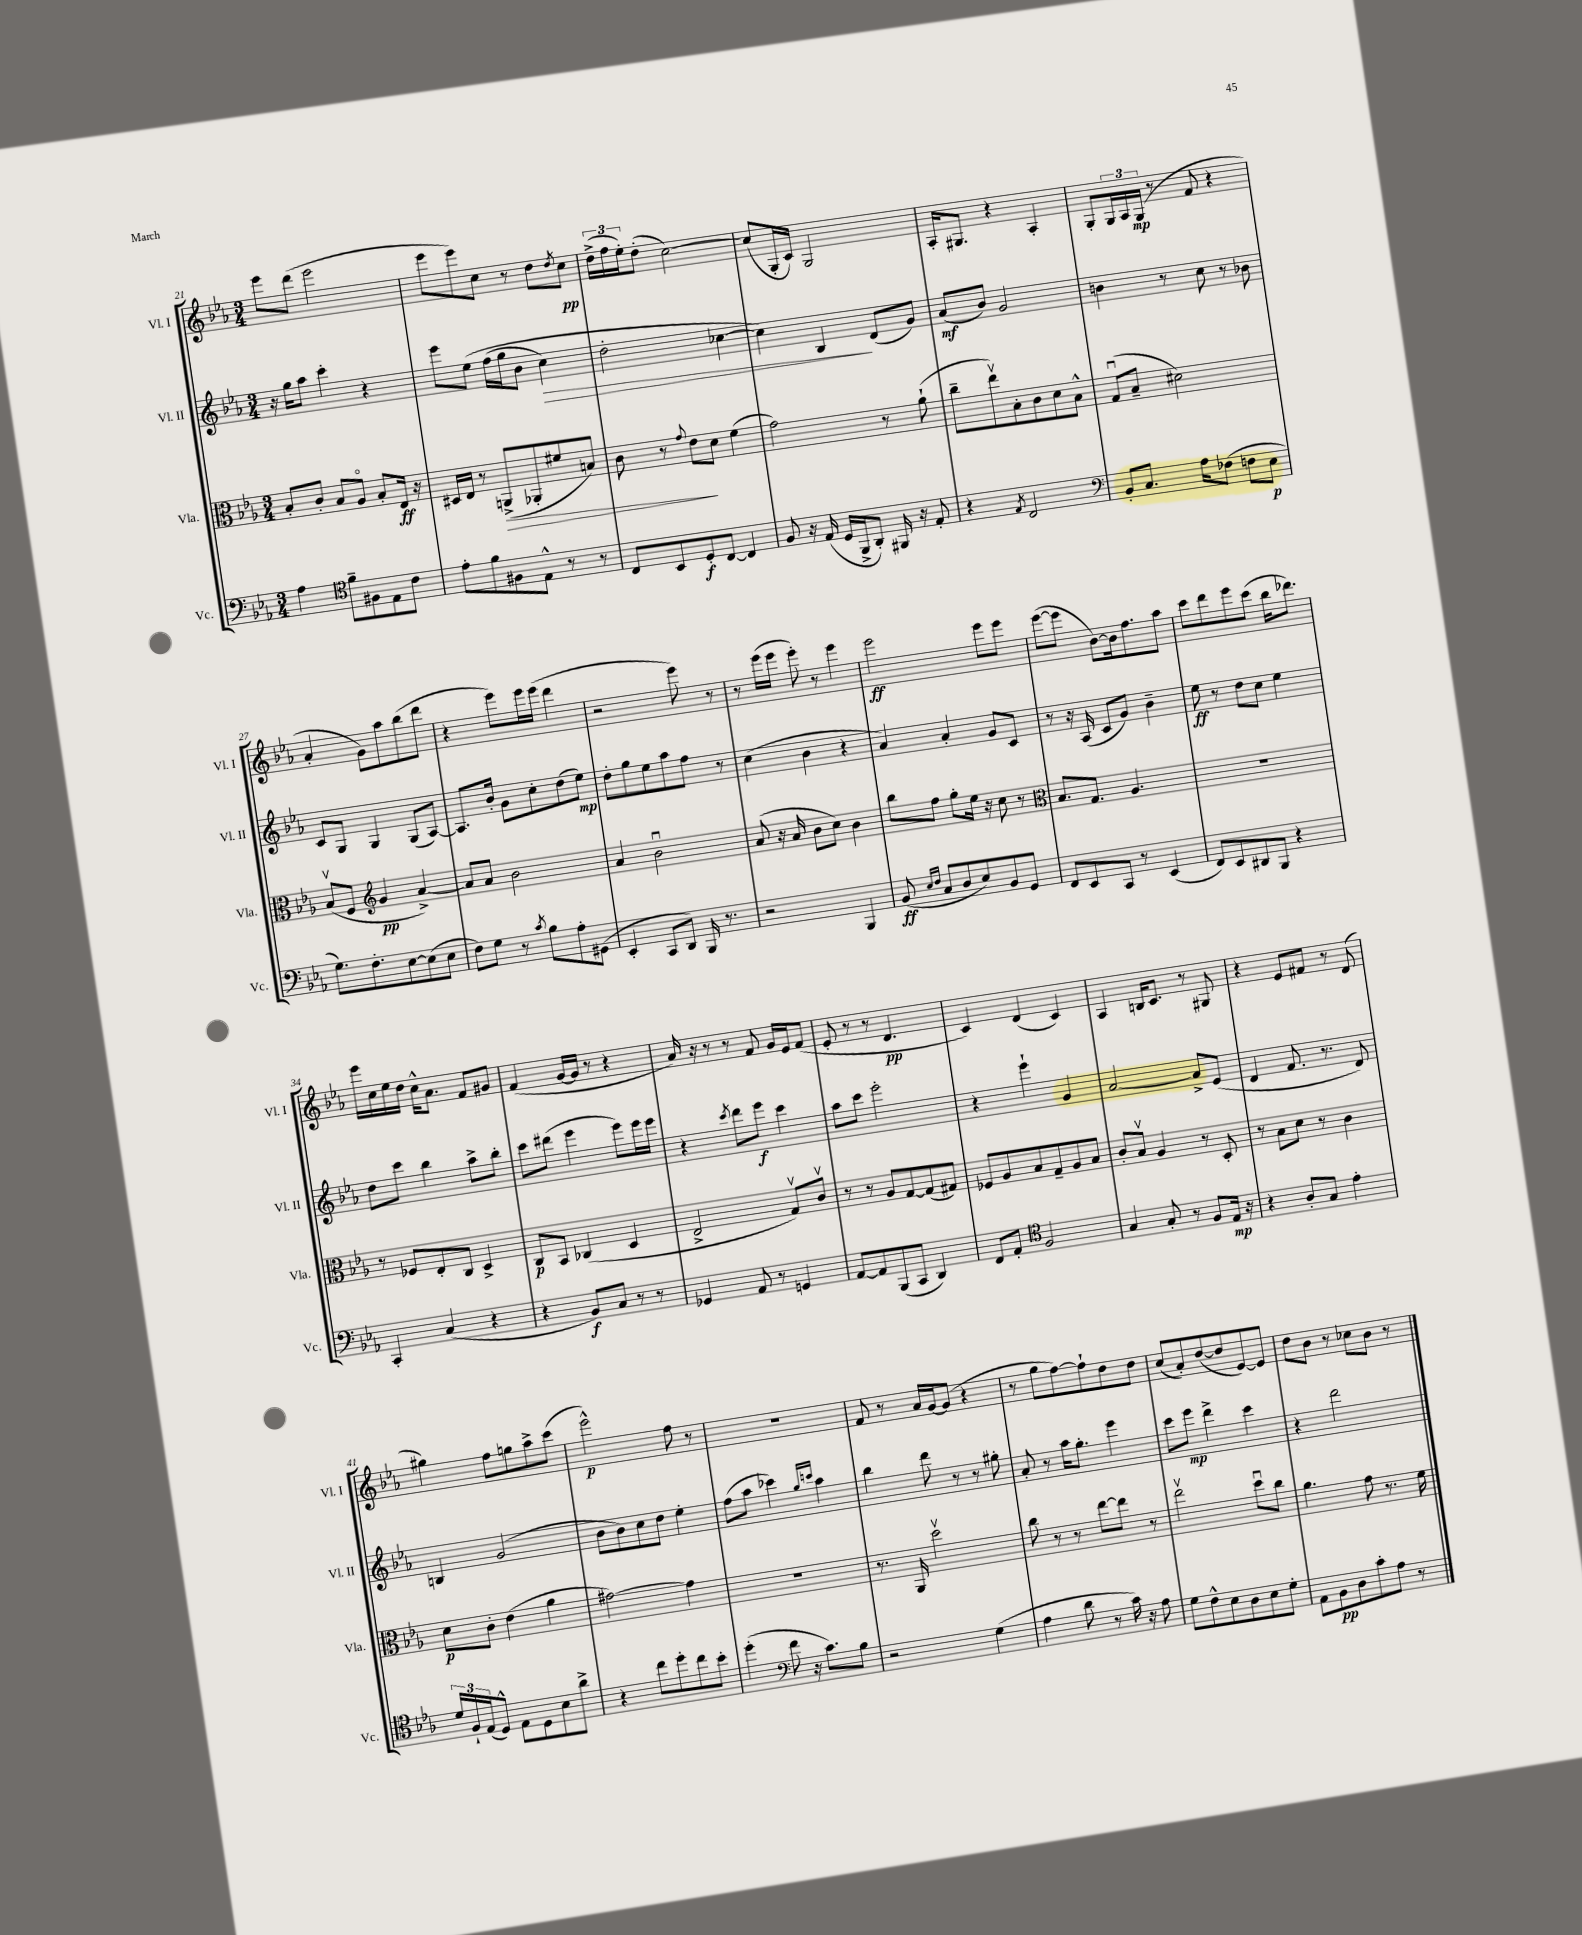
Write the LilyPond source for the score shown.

<<
\new StaffGroup <<
\new Staff = "s0" \with { instrumentName = "Vl. I" shortInstrumentName = "Vl. I" } {
    \clef treble \key ees \major \numericTimeSignature \time 3/4
    ees'''8 d'''8( ees'''2 |
    ees'''8 ees'''8) c''8 r8 d''8 \acciaccatura { d''8 } c''8\pp |
    \tuplet 3/2 { d''16->( f''16 ees''16-.) } d''8-.( c''2~) |
    c''8( g16-. c'16) g2 |
    aes16-. gis8. r4 aes4-. |
    g8-. \tuplet 3/2 { g16 aes16 g16\mp( } r8 f'8 r4 |
    aes'4-. g'8) aes''8 bes''8( d'''8 |
    r4 ees'''8) ees'''16 ees'''16( d'''4 |
    r2 ees'''8) r8 |
    r8 ees'''16( ees'''16 ees'''8-.) r8 ees'''4 |
    ees'''2\ff ees'''8 ees'''8 |
    ees'''8~( ees'''8 bes'8~) bes'16 f''8. aes''8 |
    c'''8 d'''8 ees'''8 c'''8( bes''16 des'''8.) |
    ees'''16 c''16 ees''16 d''16 c''16-^ aes'8. f'8 gis'8 |
    f'4( g'16~ g'16 r8 r4 |
    aes'16) r16 r8 r8 f'8 g'16 ees'16 f'8( |
    ees'8-. r8 r8 d'4.\pp |
    c'4) d'4( c'4) |
    aes4 b16 c'8. r8 gis8 |
    r4 ees'8 fis'8 r8 d'8( |
    gis''4) f''8 g''8 aes''8-> c'''8( |
    ees'''2-^\p) f''8 r8 |
    R2. |
    f'8 r8 aes'16 g'16~ g'8( r4 |
    r8 g''8 f''8~) f''8-! d''8 d''8 |
    c''8( aes'8-.) d''8~( d''8 ees'8~) ees'8 |
    d''8 bes'8 r8 ces''8 bes'8 r8 \bar "|." |
}
\new Staff = "s1" \with { instrumentName = "Vl. II" shortInstrumentName = "Vl. II" } {
    \clef treble \key ees \major \numericTimeSignature \time 3/4
    r16 g''16 aes''8 c'''4-. r4 |
    ees'''8 ees''8\( f''16( g''16 bes'8 c''4\>) |
    d''2-. ces''4~ |
    ces''4\) bes4\! d'8( g'8) |
    aes'8\mf( bes'8) g'2 |
    b'4 r8 c''8 r8 bes'8 |
    c'8 g8 g4 g8( aes8~) |
    aes8. bes'16-. g'8 c''8-. d''8( ees''8\mp) |
    d''8-. g''8 ees''8 aes''8 f''8 r8 |
    c''4( bes'4 r4 |
    aes'4) aes'4-. g'8 c'8 |
    r8 r16 aes16( c'8 g'8) bes'4-- |
    ees''8\ff r8 d''8 c''8 ees''4 |
    d''8 c'''8 bes''4 aes''8-> bes''8-. |
    c'''8 dis'''8( ees'''4 ees'''8) ees'''16 ees'''16 |
    r4 \acciaccatura { c'''8 } d'''8 ees'''8\f c'''4 |
    aes''8 c'''8 ees'''2-. |
    r4 ees'''4-! g'4 |
    aes'2~ aes'8-> ees'8( |
    d'4 f'8. r8. d'8) |
    b4 g'2( |
    bes'8 bes'8) c''8 d''8 ees''4-. |
    f''8( aes''8 ces'''4) \grace { g''16 c'''16 } aes''4 |
    bes''4 d'''8 r8 r8 gis''8-. |
    aes'8-. r8 aes''16 g''8.-. ees'''4 |
    c'''8 ees'''8\mp d'''4-> c'''4 |
    r4 d'''2 \bar "|." |
}
\new Staff = "s2" \with { instrumentName = "Vla." shortInstrumentName = "Vla." } {
    \clef alto \key ees \major \numericTimeSignature \time 3/4
    bes8-. c'8-. bes8 aes8\flageolet bes8-. ees16\ff r16 |
    dis16 ees16 r8 a,8->\>( aes,8-. fis'8 b8) |
    c'8 r8 \appoggiatura { g'8 } ees'8\! d'8 f'4( |
    g'2) r8 aes'8-!( |
    c''8-- ees''8\upbow) bes8-. c'8 d'8 bes8-^ |
    g8\downbow( bes8-- dis'2) |
    bes8\upbow( f8 \clef treble g'4\pp aes'4~->) |
    aes'8 aes'8 bes'2 |
    aes'4 bes'2\downbow |
    aes'8( r16 aes'16 bes'8 c''8) bes'4 |
    bes''8 f''8 g''8-. ees''16 r16 c''8 r8 |
    \clef alto bes8. g8. aes4. |
    R2. |
    r8 fes8 ees8-. c8 d4-> |
    c8\p bes,8 ces4( d4 |
    ees2-> g8\upbow) c'8\upbow |
    r8 r8 aes8 g8~ g8( gis8) |
    fes8 aes8 bes8 g8-- aes8 bes8 |
    c'8-. bes8\upbow aes4 r8 d8-. |
    r8 bes8 d'8 r8 c'4 |
    d'8\p c'8-. ees'4( aes'4 |
    gis'2~) gis'4 |
    R2. |
    r8. aes,16 d''2\upbow |
    c''8 r8 r8 ees''8~ ees''8 r8 |
    ees''2\upbow d''8\downbow c''8 |
    aes'4. g'8 r8. f'16 \bar "|." |
}
\new Staff = "s3" \with { instrumentName = "Vc." shortInstrumentName = "Vc." } {
    \clef bass \key ees \major \numericTimeSignature \time 3/4
    aes4 \clef tenor f'8-- fis8 ees8 c'8 |
    ees'8-. f'8 fis8 ees8-^ r8 r8 |
    c8 bes,8 d8-.\f c8~ c4 |
    f8 r16 ees16( d16 f,16-> aes,8-.) fis,16 r16 ees8-. |
    r4 \acciaccatura { ees8 } c2 |
    \clef bass bes,8-. c8. aes16 fes8( f8 ees8\p |
    g8.) f8.-. ees8~ ees8( ees8 |
    f8) g8 r8 \acciaccatura { c'8 } bes8 aes8-. gis,8( |
    ees,4-. c,8 d,8) bes,,16 r8. |
    r2 bes,,4 |
    bes,8\ff( \grace { ees16 f16 } c8 d8 ees8) bes,8 g,8 |
    f,8 ees,8 c,8 r8 ees,4( |
    f,8) ees,8 dis,8 bes,,8 r4 |
    c,4-. c4( r4 |
    r4 bes,8\f) c8 r8 r8 |
    ges,4 aes,8 r8 g,4 |
    aes,8~ aes,8 bes,,8( c,8 d,4) |
    f,8 aes,8-. \clef tenor f2 |
    g4 g8-. r8 f8 ees16\mp r16 |
    r4 aes8-. g8 ees'4-. |
    \tuplet 3/2 { d'16 f16-! ees16( } d8-^) ees8 d8 bes8 aes'8-> |
    r4 c''8 d''8-. c''8 bes'8-. |
    d''4-.( \clef bass f'8 r16 c'8.) bes8 |
    r2 g4( |
    aes4 d'8 r8 c'16) r16 aes8 |
    g8 f8-^ ees8 d8 ees8 g8-. |
    aes,8 bes,8\pp d8 c'8-. aes8 r8 \bar "|." |
}
>>
>>
\layout { \context { \Score currentBarNumber = #21 } }
